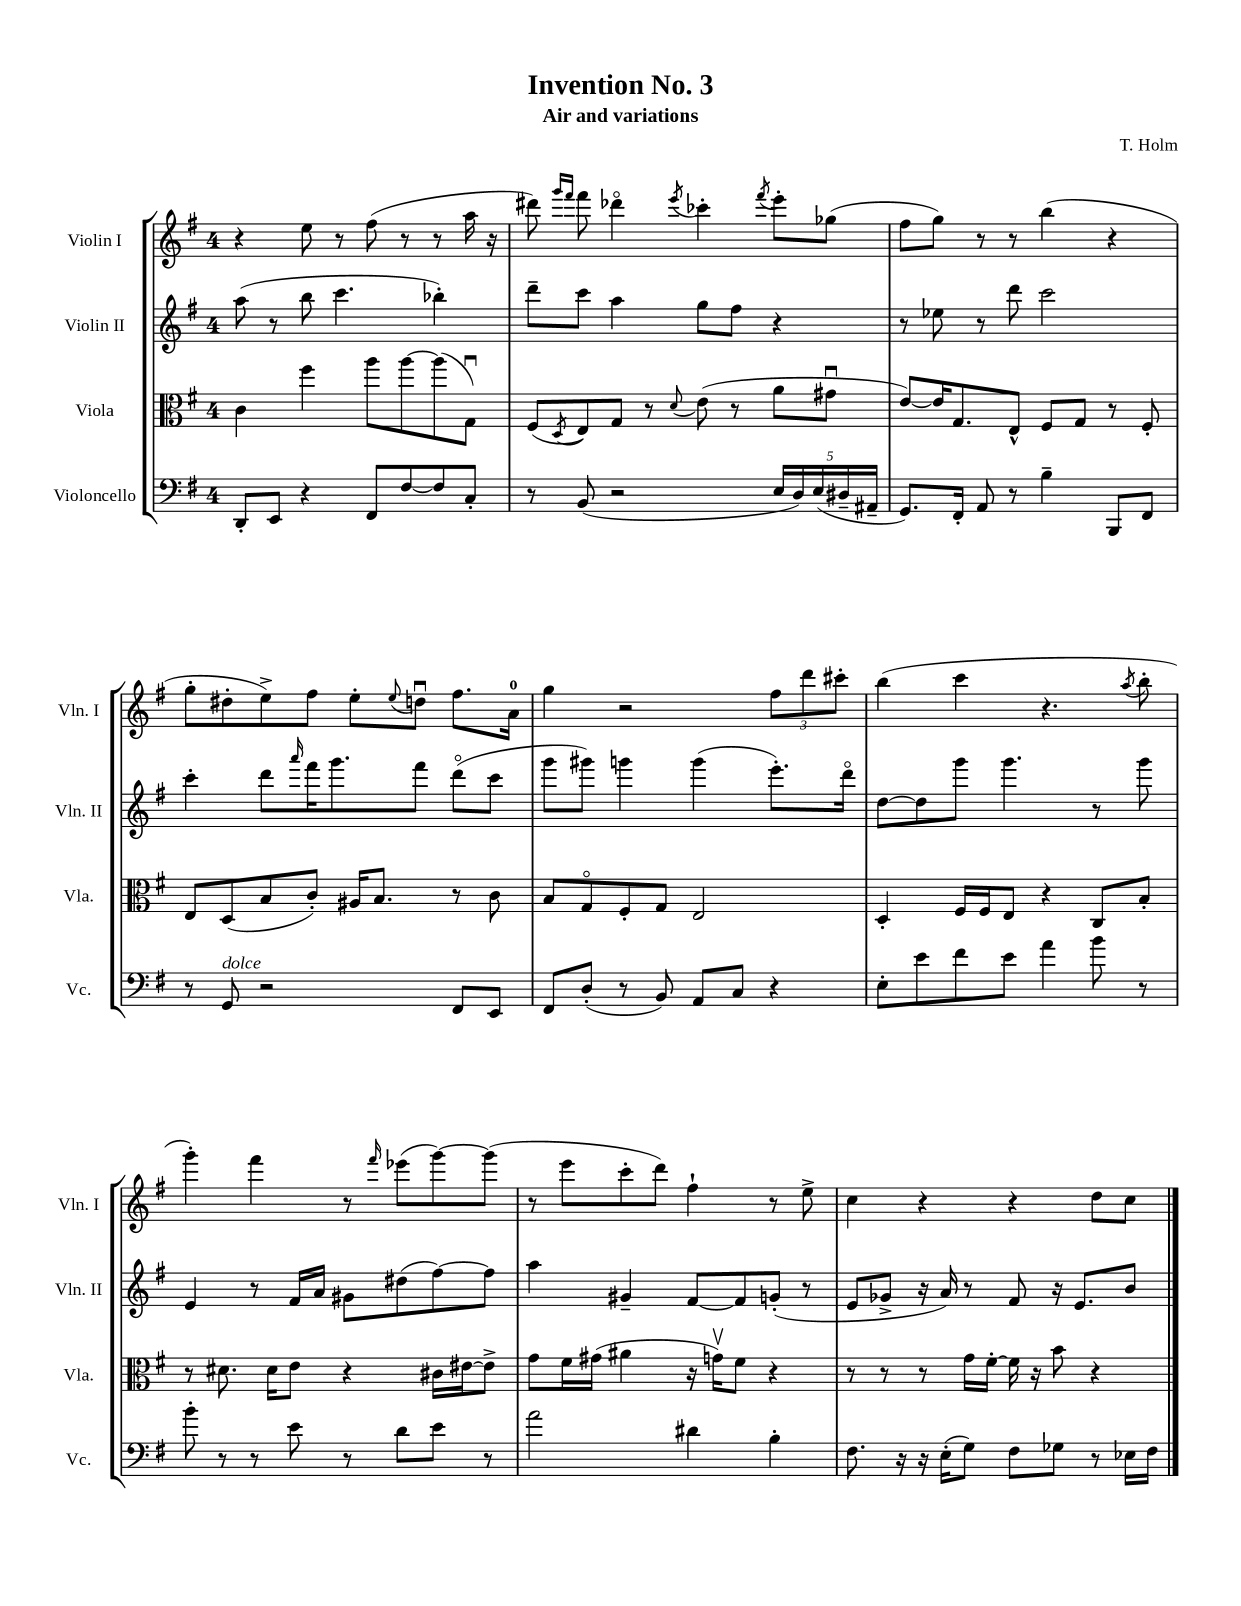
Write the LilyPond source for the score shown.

\header { title = "Invention No. 3" composer = "T. Holm" subtitle = "Air and variations" }
<<
\new StaffGroup <<
\new Staff = "s0" \with { instrumentName = "Violin I" shortInstrumentName = "Vln. I" } {
    \clef treble \key g \major \once \override Staff.TimeSignature.style = #'single-digit \time 4/4
    r4 e''8 r8 fis''8( r8 r8 a''16 r16 |
    dis'''8) \grace { g'''16 fis'''16 } fis'''8 des'''4\flageolet \acciaccatura { e'''8 } ces'''4-. \acciaccatura { fis'''8 } e'''8-. ges''8( |
    fis''8 g''8) r8 r8 b''4( r4 |
    g''8-. dis''8-. e''8->) fis''8 e''8-. \appoggiatura { e''8 } d''8\downbow fis''8. a'16-0 |
    g''4 r2 \tuplet 3/2 { fis''8 d'''8 cis'''8-. } |
    b''4( c'''4 r4. \acciaccatura { a''8 } b''8-. |
    g'''4-.) fis'''4 r8 \grace { fis'''16 } ees'''8( g'''8~) g'''8( |
    r8 e'''8 c'''8-. d'''8) fis''4-! r8 e''8-> |
    c''4 r4 r4 d''8 c''8 \bar "|." |
}
\new Staff = "s1" \with { instrumentName = "Violin II" shortInstrumentName = "Vln. II" } {
    \clef treble \key g \major \once \override Staff.TimeSignature.style = #'single-digit \time 4/4
    a''8( r8 b''8 c'''4. bes''4-.) |
    d'''8-- c'''8 a''4 g''8 fis''8 r4 |
    r8 ees''8 r8 d'''8 c'''2 |
    c'''4-. d'''8 \grace { a'''16 } fis'''16 g'''8. fis'''8 d'''8\flageolet( c'''8 |
    g'''8 gis'''8) g'''4 g'''4( e'''8.-.) d'''16\flageolet |
    d''8~ d''8 g'''8 g'''4. r8 g'''8 |
    e'4 r8 fis'16 a'16 gis'8 dis''8( fis''8~) fis''8 |
    a''4 gis'4-- fis'8~ fis'8 g'8-.( r8 |
    e'8 ges'8-> r16 a'16) r8 fis'8 r16 e'8. b'8 \bar "|." |
}
\new Staff = "s2" \with { instrumentName = "Viola" shortInstrumentName = "Vla." } {
    \clef alto \key g \major \once \override Staff.TimeSignature.style = #'single-digit \time 4/4
    c'4 fis''4 a''8 a''8~ a''8( g8\downbow) |
    fis8( \acciaccatura { d8 } e8) g8 r8 \appoggiatura { d'8 } e'8( r8 a'8 gis'8\downbow |
    e'8~) e'16 g8. e8-^ fis8 g8 r8 fis8-. |
    e8 d8( b8 c'8-.) ais16 b8. r8 c'8 |
    b8 g8\flageolet fis8-. g8 e2 |
    d4-. fis16 fis16 e8 r4 c8 b8-. |
    r8 dis'8. dis'16 e'8 r4 cis'16 eis'16~ eis'8-> |
    g'8 fis'16 gis'16( ais'4 r16 g'16\upbow) fis'8 r4 |
    r8 r8 r8 g'16 fis'16~-. fis'16 r16 b'8 r4 \bar "|." |
}
\new Staff = "s3" \with { instrumentName = "Violoncello" shortInstrumentName = "Vc." } {
    \clef bass \key g \major \once \override Staff.TimeSignature.style = #'single-digit \time 4/4
    d,8-. e,8 r4 fis,8 fis8~ fis8 c8-. |
    r8 b,8( r2 \tuplet 5/4 { e16 d16) e16( dis16-- ais,16-- } |
    g,8.) fis,16-. a,8 r8 b4-- b,,8 fis,8 |
    r8 g,8^\markup { \italic "dolce" } r2 fis,8 e,8 |
    fis,8 d8-.( r8 b,8) a,8 c8 r4 |
    e8-. e'8 fis'8 e'8 a'4 b'8 r8 |
    b'8-. r8 r8 e'8 r8 d'8 e'8 r8 |
    a'2 dis'4 b4-. |
    fis8. r16 r16 e16-.( g8) fis8 ges8 r8 ees16 fis16 \bar "|." |
}
>>
>>
\layout { \context { \Score \remove "Bar_number_engraver" } }
